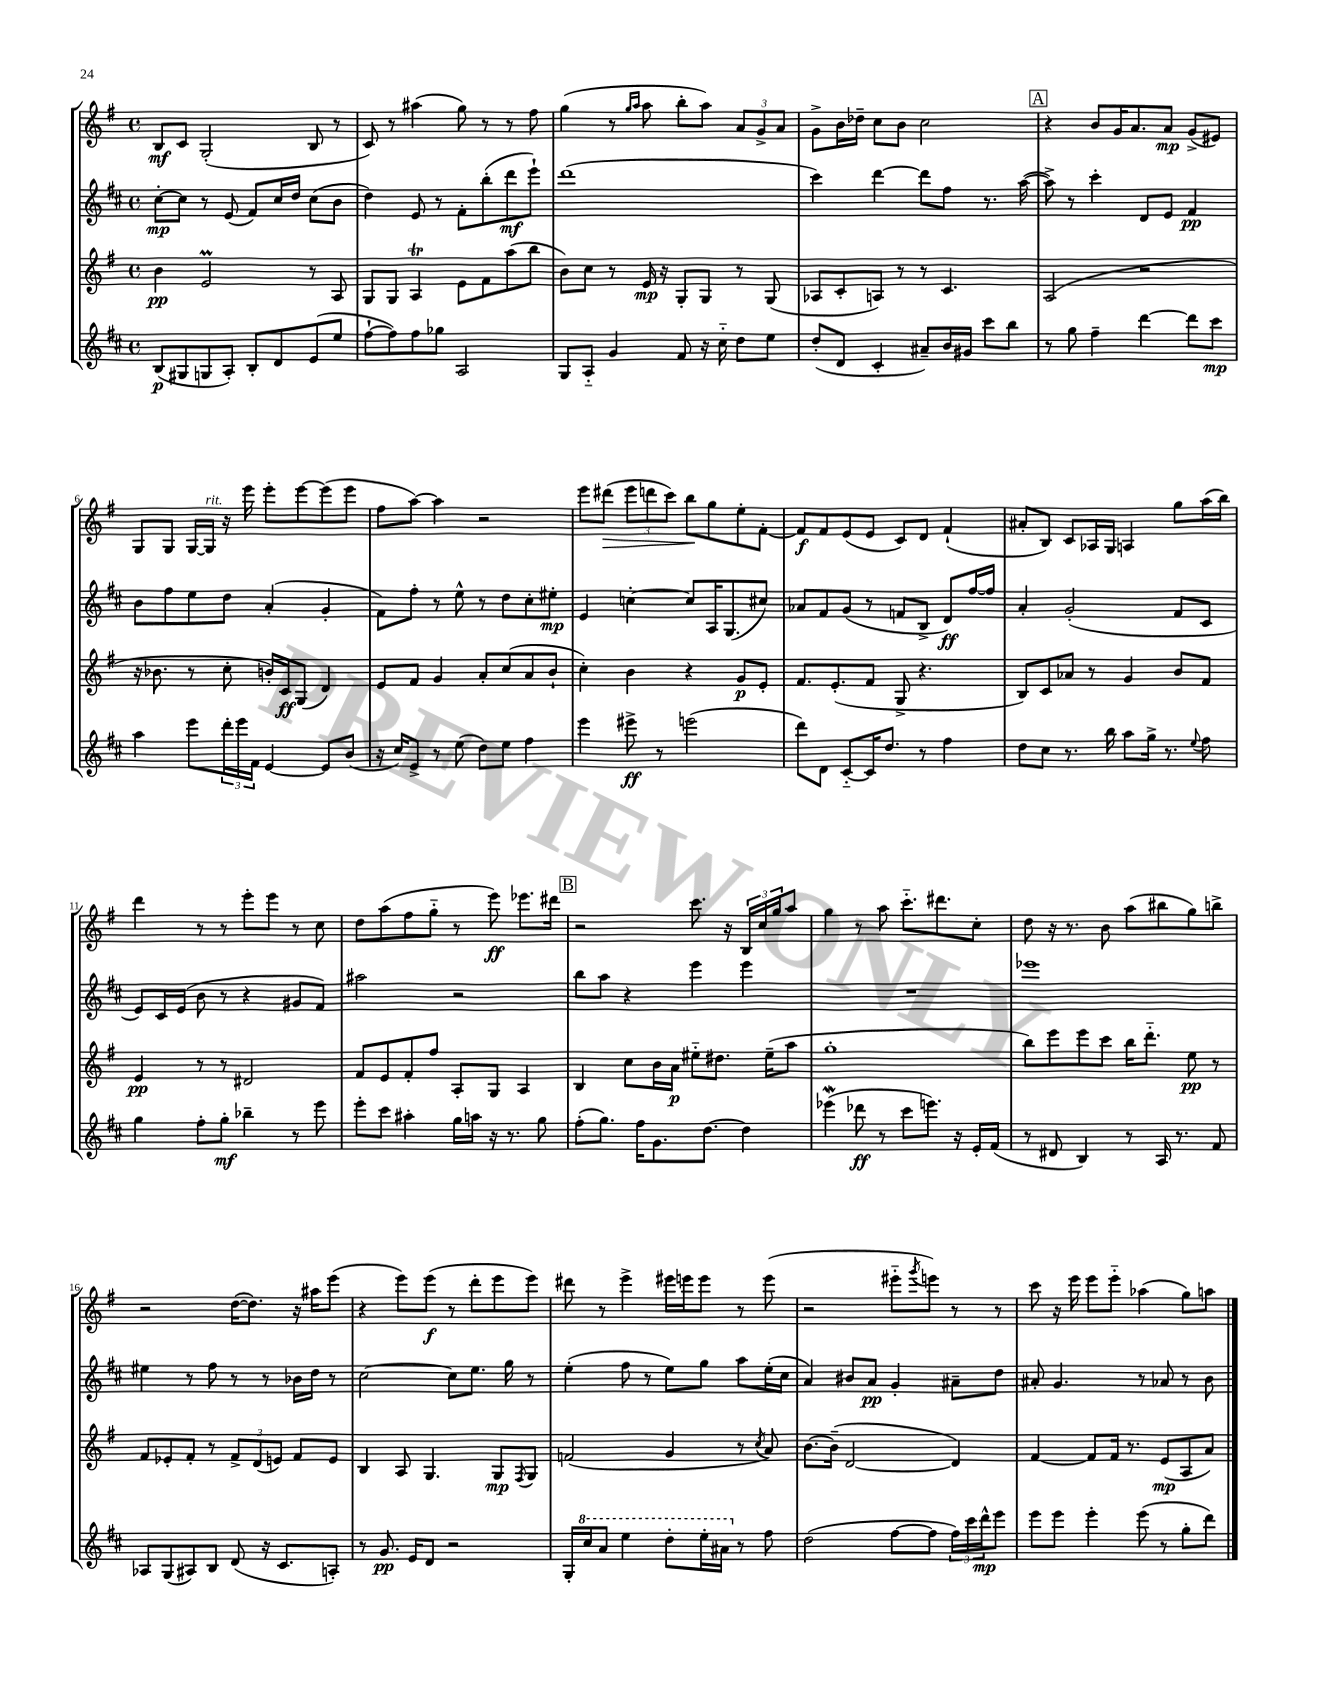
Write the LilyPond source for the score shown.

<<
\new StaffGroup <<
\new Staff = "s0" {
    \clef treble \key g \major \defaultTimeSignature \time 4/4
    b8\mf c'8 g2-.( b8 r8 |
    c'8) r8 ais''4( g''8) r8 r8 fis''8 |
    g''4( r8 \grace { g''16 a''16 } a''8 b''8-. a''8) \tuplet 3/2 { a'8 g'8-> a'8 } |
    g'8-> b'16 des''16-- c''8 b'8 c''2 |
    \mark \markup { \box "A" } r4 b'8 g'16 a'8. a'8\mp g'8->( eis'8) |
    g8 g8 g16~ g16^\markup { \italic "rit." } r16 e'''16 e'''8-. e'''8~ e'''8( e'''8 |
    fis''8 a''8~) a''4 r2 |
    e'''8 dis'''8\>( \tuplet 3/2 { e'''8 d'''8 c'''8) } b''8\! g''8 e''8-. fis'8~-. |
    fis'8\f fis'8 e'8( e'8 c'8) d'8 fis'4-!( |
    ais'8-. b8) c'8 aes16 g16 a4 g''8 a''16( b''16) |
    d'''4 r8 r8 e'''8-. e'''8 r8 c''8 |
    d''8 a''8( fis''8 g''8-_ r8 e'''8\ff) ees'''8. dis'''16 |
    \mark \markup { \box "B" } r2 c'''8. r16 \tuplet 3/2 { b16 c''16 g''16 } a''8 |
    g''4 r8 a''8 c'''8.-_ dis'''8. c''8-. |
    d''8 r16 r8. b'8 a''8( bis''8 g''8) b''8-> |
    r2 d''16~( d''8.) r16 ais''16 e'''8( |
    r4 e'''8) e'''8\f( r8 d'''8-. e'''8 e'''8) |
    dis'''8 r8 e'''4-> eis'''16 e'''16 e'''8 r8 e'''8( |
    r2 eis'''8-_ \acciaccatura { g'''8 } e'''8) r8 r8 |
    c'''8 r16 e'''16 e'''8 e'''8-_ aes''4( g''8) a''8 \bar "|." |
}
\new Staff = "s1" {
    \clef treble \key d \major \defaultTimeSignature \time 4/4
    cis''8~-.\mp cis''8 r8 e'8( fis'8) cis''16 d''16 cis''8( b'8 |
    d''4) e'8 r8 fis'8-. b''8-.( d'''8\mf e'''8-!) |
    d'''1( |
    cis'''4) d'''4~ d'''8 fis''8 r8. a''16~( |
    \mark \markup { \box "A" } a''8->) r8 cis'''4-. d'8 e'8 fis'4\pp |
    b'8 fis''8 e''8 d''8 a'4-.( g'4-. |
    fis'8) fis''8-. r8 e''8-^ r8 d''8 cis''8-. eis''8-.\mp |
    e'4 c''4~-. c''8 a16 g8.( cis''8) |
    aes'8 fis'8 g'8( r8 f'8 b8-> d'8\ff) fis''16~ fis''16 |
    a'4-. g'2-.( fis'8 cis'8 |
    e'8) cis'16 e'16( b'8 r8 r4 gis'8 fis'8) |
    ais''2 r2 |
    \mark \markup { \box "B" } b''8 a''8 r4 e'''4 e'''4 |
    R1 |
    ees'''1 |
    eis''4 r8 fis''8 r8 r8 bes'16 d''16 r8 |
    cis''2~ cis''8 e''8. g''16 r8 |
    e''4-.( fis''8 r8 e''8) g''8 a''8 e''16-.( cis''16 |
    a'4) bis'8 a'8\pp g'4-. ais'8-- d''8 |
    ais'8-. g'4. r8 aes'8 r8 b'8 \bar "|." |
}
\new Staff = "s2" {
    \clef treble \key g \major \defaultTimeSignature \time 4/4
    b'4\pp e'2\prall r8 a8 |
    g8 g8 a4\trill e'8 fis'8 a''8( b''8 |
    b'8) c''8 r8 e'16\mp r16 g8-. g8 r8 g8( |
    aes8 c'8-. a8) r8 r8 c'4. |
    \mark \markup { \box "A" } a2( r2 |
    r16 bes'8. r8 c''8-. b'16-.) c'16\ff g8( d'4) |
    e'8 fis'8 g'4 a'8-. c''8( a'8 b'8-! |
    c''4-.) b'4 r4 g'8\p e'8-. |
    fis'8. e'8.-.( fis'8 g8-> r4. |
    b8) c'8 aes'8 r8 g'4 b'8 fis'8 |
    e'4\pp r8 r8 dis'2 |
    fis'8 e'8 fis'8-. fis''8 a8-. g8 a4 |
    \mark \markup { \box "B" } b4 c''8 b'16 a'16\p eis''8-_ dis''8. eis''16--( a''8 |
    g''1-. |
    b''8) e'''8 e'''8 c'''8 b''16 d'''8.-_ e''8\pp r8 |
    fis'8 ees'8-. fis'8-. r8 \tuplet 3/2 { fis'8-> d'8( e'8) } fis'8 e'8 |
    b4 a8 g4. g8\mp \acciaccatura { fis8 } g8 |
    f'2( g'4 r8 \acciaccatura { c''8 } a'8) |
    b'8.~ b'16--( d'2~ d'4) |
    fis'4~ fis'8 fis'16 r8. e'8\mp( a8 a'8) \bar "|." |
}
\new Staff = "s3" {
    \clef treble \key d \major \defaultTimeSignature \time 4/4
    b8\p( gis8 g8 a8-.) b8-. d'8 e'8( e''8 |
    fis''8~-! fis''8) fis''8 ges''8 a2 |
    g8 a8-_ g'4 fis'8 r16 cis''16-_ d''8 e''8 |
    d''8-.( d'8 cis'4-. ais'8--) b'16 gis'16 cis'''8 b''8 |
    \mark \markup { \box "A" } r8 g''8 fis''4-- d'''4~ d'''8 cis'''8\mp |
    a''4 e'''8 \tuplet 3/2 { d'''16-. e'''16 fis'16 } e'4~ e'8 b'8( |
    r16 cis''16) e'8-> r8 e''8( d''8) e''8 fis''4 |
    e'''4 eis'''8->\ff r8 e'''2( |
    d'''8) d'8 cis'8~-_ cis'16 d''8. r8 fis''4 |
    d''8 cis''8 r8. b''16 a''8 g''16-> r8. \appoggiatura { e''8 } fis''8 |
    g''4 fis''8-. g''8-.\mf bes''4-- r8 e'''8 |
    e'''8-. cis'''8 ais''4-. g''16 a''16 r16 r8. g''8 |
    \mark \markup { \box "B" } fis''8-.( g''8.) fis''16 g'8. d''8.~ d''4 |
    ees'''4\mordent( des'''8\ff r8 cis'''8 e'''8.) r16 e'16-. fis'16( |
    r8 dis'8 b4) r8 a16 r8. fis'8 |
    aes8 g8( ais8) b8 d'8( r16 cis'8. a8-.) |
    r8 g'8.\pp e'16 d'8 r2 |
    g16-. \ottava #1 cis'''16 a''8 e'''4 d'''8-. e'''16-. ais''16 \ottava #0 r8 fis''8 |
    d''2( fis''8~ fis''8 \tuplet 3/2 { fis''16) cis'''16 d'''16-^\mp } e'''8 |
    e'''8 e'''8 e'''4-. e'''8( r8 g''8-. d'''8) \bar "|." |
}
>>
>>
